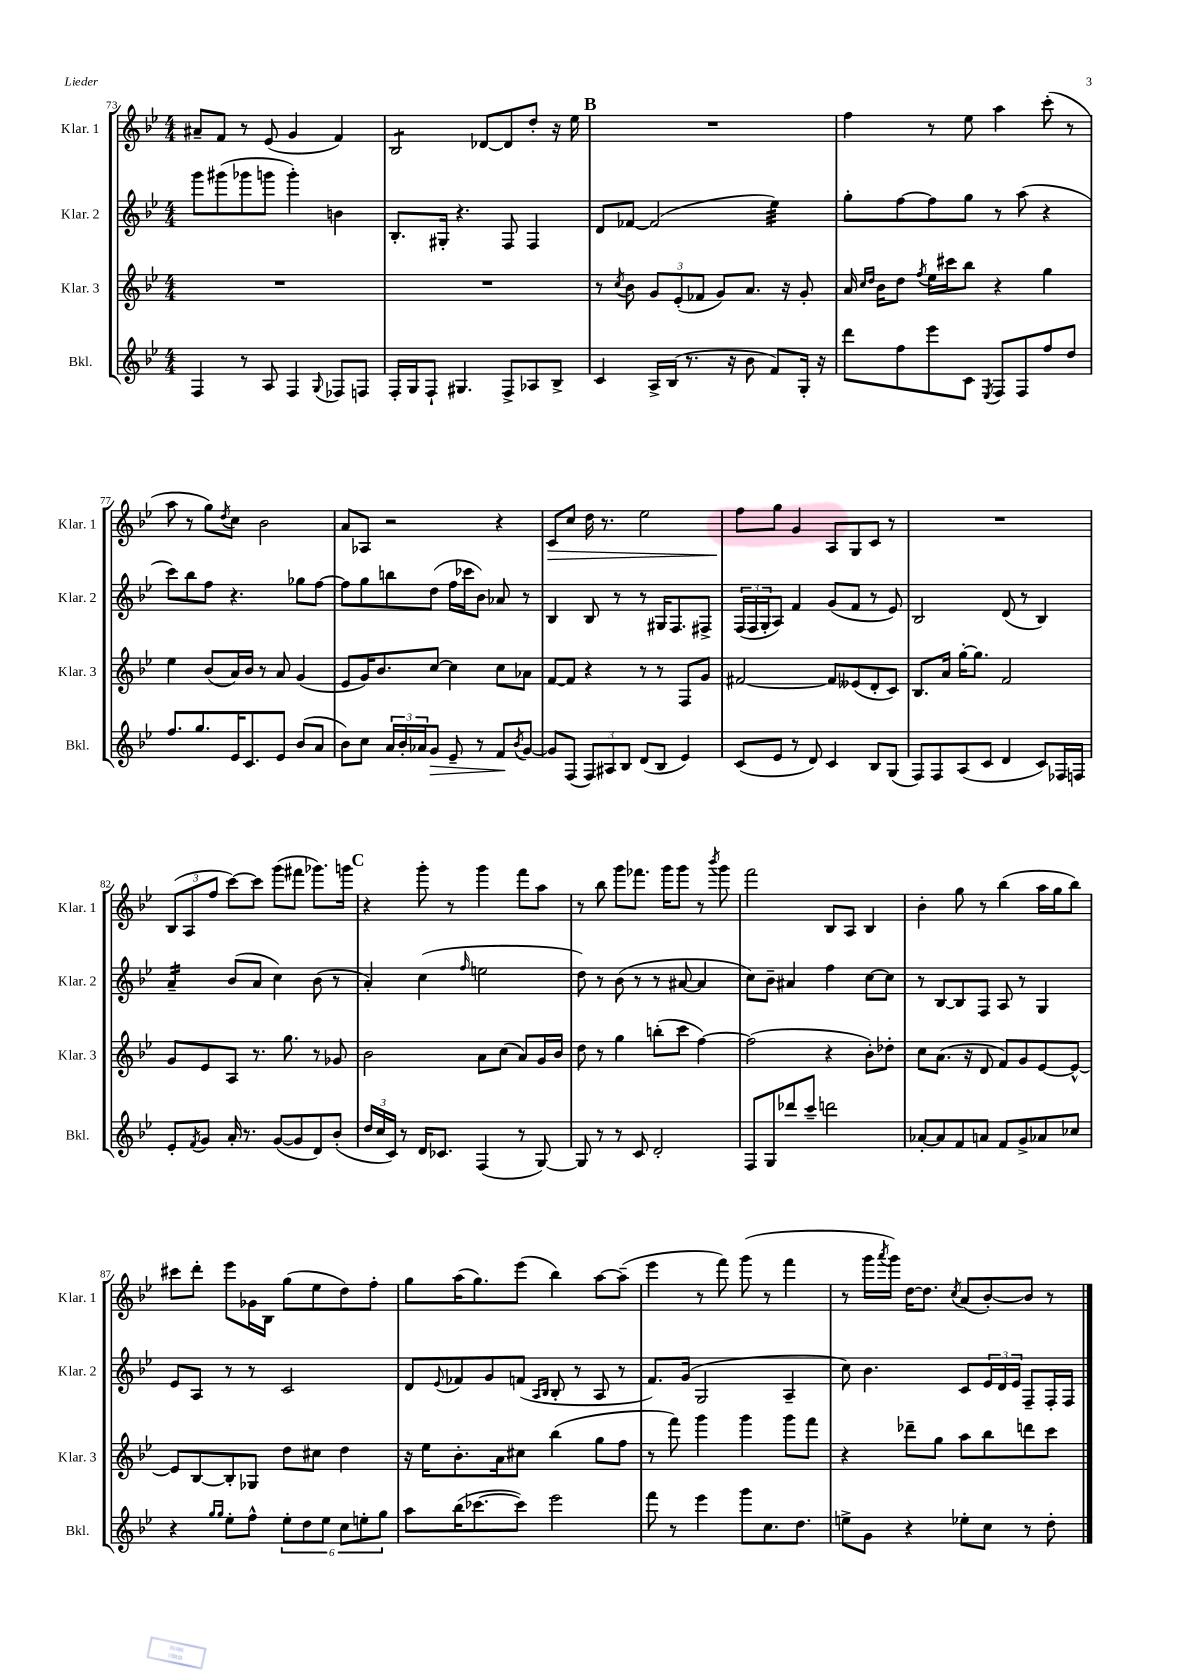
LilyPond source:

<<
\new StaffGroup <<
\new Staff = "s0" \with { instrumentName = "Klar. 1" shortInstrumentName = "Klar. 1" } {
    \clef treble \key bes \major \numericTimeSignature \time 4/4
    ais'8-- f'8 r8 ees'8( g'4 f'4) |
    bes2:8 des'8~ des'8 d''8-. r16 ees''16 |
    \mark \markup { \bold "B" } R1 |
    f''4 r8 ees''8 a''4 c'''8-.( r8 |
    a''8 r8 g''8) \acciaccatura { d''8 } c''8 bes'2 |
    a'8 aes8 r2 r4 |
    c'8\> c''8 d''16 r8. ees''2 |
    f''8\! g''8 g'4 a8 g8 c'8 r8 |
    R1 |
    \tuplet 3/2 { bes8( a8 f''8 } c'''8~) c'''8 g'''8( fis'''8 ges'''8.) g'''16 |
    \mark \markup { \bold "C" } r4 g'''8-. r8 g'''4 f'''8 a''8 |
    r8 bes''8 g'''8 fes'''8. g'''16 g'''8 r8 \acciaccatura { bes'''8 } g'''8 |
    f'''2 bes8 a8 bes4 |
    bes'4-. g''8 r8 bes''4( a''16 g''16 bes''8) |
    cis'''8 d'''8-. ees'''8 ges'16 bes16 g''8( ees''8 d''8) f''8-. |
    g''8 a''16( g''8.) ees'''8( bes''4) a''8~ a''8--( |
    ees'''4 r8 f'''8) g'''8( r8 f'''4 |
    r8 g'''16 \acciaccatura { a'''8 } g'''16) d''16~ d''8. \acciaccatura { c''8 } a'8( bes'8~-.) bes'8 r8 \bar "|." |
}
\new Staff = "s1" \with { instrumentName = "Klar. 2" shortInstrumentName = "Klar. 2" } {
    \clef treble \key bes \major \numericTimeSignature \time 4/4
    g'''8 gis'''8( ges'''8 g'''8 g'''4-.) b'4 |
    bes8.-. gis16-. r4. f8 f4 |
    \mark \markup { \bold "B" } d'8 fes'8~ fes'2( ees''4:32) |
    g''8-. f''8~ f''8 g''8 r8 a''8( r4 |
    c'''8) bes''8 f''8 r4. ges''8 f''8~ |
    f''8 g''8 b''8 d''8( f''16 ces'''16 bes'8) aes'8 r8 |
    bes4 bes8 r8 r8 gis16 f8. fis8-> |
    \tuplet 3/2 { f16( f16 g16-. } a8) f'4 g'8( f'8 r8 ees'8) |
    bes2 d'8( r8 bes4) |
    a'4:16-- bes'8( a'8 c''4) bes'8( r8 |
    \mark \markup { \bold "C" } a'4-.) c''4( \grace { f''16 } e''2 |
    d''8) r8 bes'8( r8 r8 ais'8~ ais'4 |
    c''8) bes'8-- ais'4 f''4 c''8~ c''8 |
    r8 bes8~ bes8 f8 a8 r8 g4 |
    ees'8 a8 r8 r8 c'2 |
    d'8 \appoggiatura { ees'8 } fes'8 g'8 f'8( \grace { a16 bes16 } bes8-. r8 a8 r8 |
    f'8.) g'16( g2 a4-- |
    c''8) bes'4. c'8 \tuplet 3/2 { ees'16 d'16 ees'16 } f8-- f16-. f16 \bar "|." |
}
\new Staff = "s2" \with { instrumentName = "Klar. 3" shortInstrumentName = "Klar. 3" } {
    \clef treble \key bes \major \numericTimeSignature \time 4/4
    R1 |
    R1 |
    \mark \markup { \bold "B" } r8 \acciaccatura { c''8 } bes'8 \tuplet 3/2 { g'8 ees'8-.( fes'8 } g'8) a'8. r16 g'8-. |
    a'16 \grace { c''16 d''16 } bes'16 d''8 \acciaccatura { f''8 } ees''16 cis'''16 bes''8 r4 g''4 |
    ees''4 bes'8( a'16) bes'16 r8 a'8 g'4( |
    ees'8 g'16) bes'8. c''8~ c''4 c''8 aes'8 |
    f'8~ f'8 r4 r8 r8 f8 g'8 |
    fis'2~ fis'8 eeses'8( d'8-. c'8) |
    bes8. a'16 g''16~-. g''8. f'2 |
    g'8 ees'8 a8 r8. g''8. r8 ges'8 |
    \mark \markup { \bold "C" } bes'2 a'8 c''8( a'8) g'16 bes'16 |
    d''8 r8 g''4 b''8-.( c'''8 f''4~) |
    f''2( r4 bes'8-.) des''8-. |
    c''8 a'8.( r16 d'8 f'8) g'8 ees'8~ ees'8~-^ |
    ees'8 bes8~ bes8-. ges8 d''8 cis''8 d''4 |
    r16 ees''16 bes'8.-. a'16 cis''8 bes''4( g''8 f''8 |
    r8 f'''8) g'''4 g'''4 g'''8 f'''8 |
    r4 des'''8-- g''8 a''8 bes''8 d'''8 c'''8 \bar "|." |
}
\new Staff = "s3" \with { instrumentName = "Bkl." shortInstrumentName = "Bkl." } {
    \clef treble \key bes \major \numericTimeSignature \time 4/4
    f4 r8 a8 f4 \appoggiatura { g8 } fes8 f8 |
    f16-. g16 f8-! gis4. f8-> aes8 bes8-> |
    \mark \markup { \bold "B" } c'4 a16-> bes16( r8. r16 bes'8 f'8) g16-. r16 |
    d'''8 f''8 ees'''8 c'8 \acciaccatura { ees8 } f8 f8 f''8 d''8 |
    f''8. g''8. ees'16 c'8. ees'8 bes'8( a'8 |
    bes'8) c''8 \tuplet 3/2 { a'16 bes'16-. aes'16 } g'8\> ees'8-- r8 f'8\! \acciaccatura { bes'8 } g'8~ |
    g'8 f8( \tuplet 3/2 { f8) ais8 bes8 } d'8( bes8 ees'4) |
    c'8( ees'8 r8 d'8) c'4 bes8 g8( |
    f8) f8 a8( c'8 d'4 c'8) fes16 f16 |
    ees'8-. \acciaccatura { f'8 } g'8 a'16-. r8. g'8~( g'8 d'8) bes'8-.( |
    \mark \markup { \bold "C" } \tuplet 3/2 { d''16 c''16 c'16) } r8 d'16 ces'8. f4( r8 g8~) |
    g8 r8 r8 c'8 d'2-. |
    f8 g8 des'''8 c'''8-- d'''2 |
    aes'8~-. aes'8 f'8 a'8 f'8 g'8-> aes'8 ces''8 |
    r4 \grace { g''16 g''16 } ees''8-. f''8-^ \tuplet 6/4 { ees''8-. d''8 ees''8 c''8 e''8-. g''8 } |
    a''8 bes''16( ces'''8.~ ces'''8) ees'''2 |
    f'''8 r8 ees'''4 g'''8 c''8. d''8. |
    e''8-> g'8 r4 ees''8-. c''8 r8 d''8-. \bar "|." |
}
>>
>>
\layout { \context { \Score currentBarNumber = #73 } }
